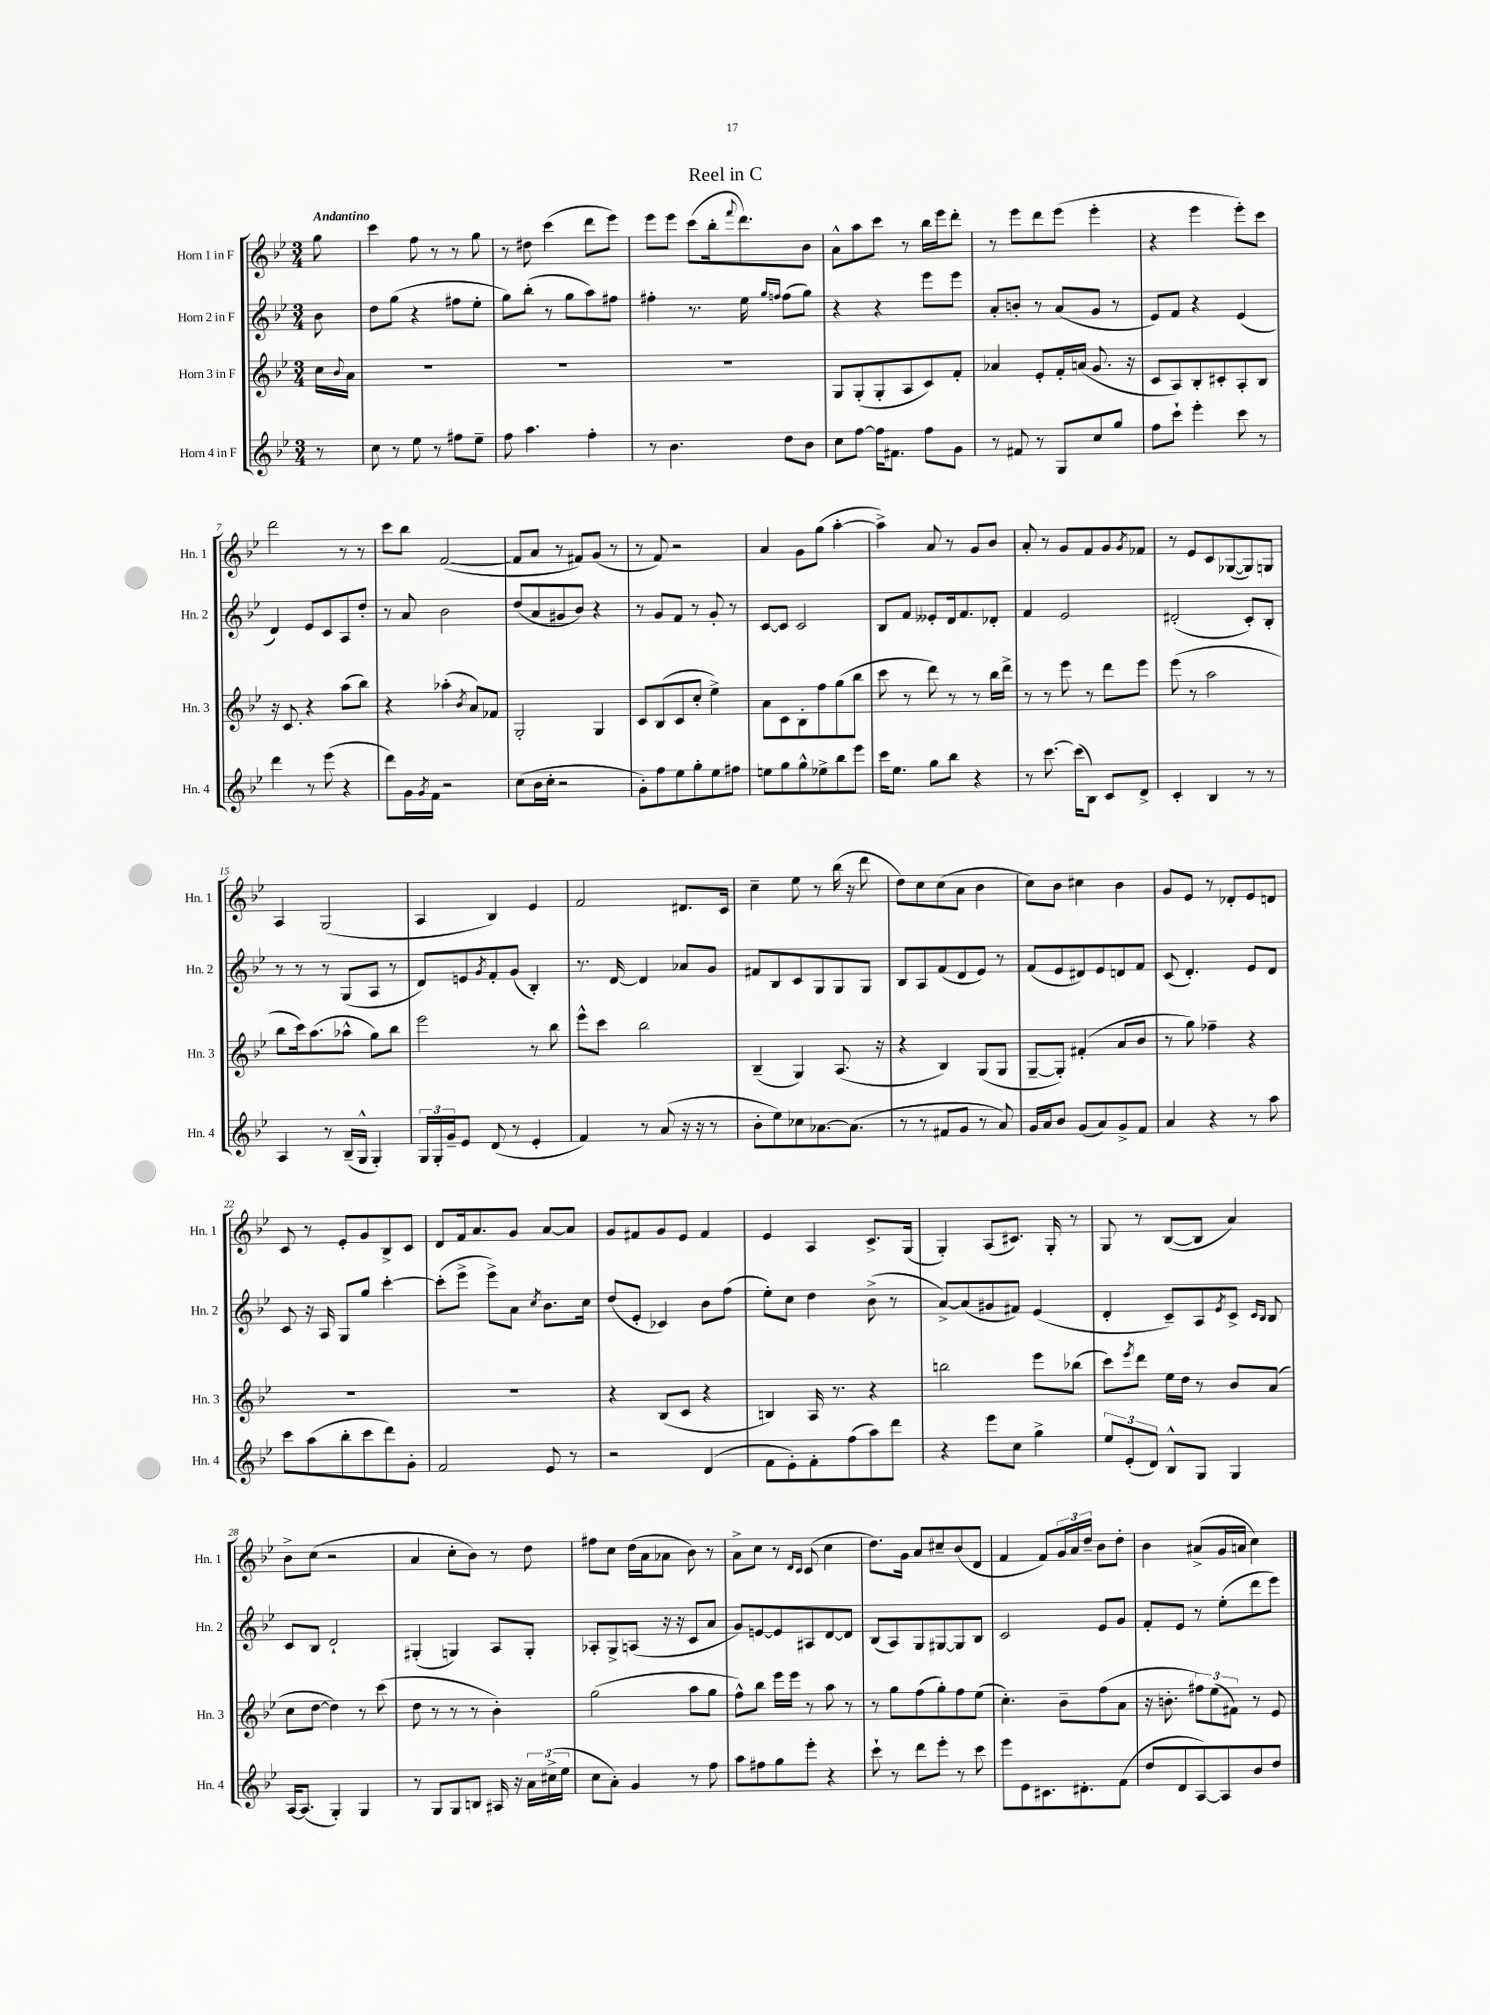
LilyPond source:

\header { title = "Reel in C" }
<<
\new StaffGroup <<
\new Staff = "s0" \with { instrumentName = "Horn 1 in F" shortInstrumentName = "Hn. 1" } {
    \clef treble \key bes \major \numericTimeSignature \time 3/4 \partial 8 \tempo "Andantino"
    g''8 |
    c'''4 f''8 r8 r8 g''8 |
    r8 dis''8 c'''4( d'''8 ees'''8) |
    ees'''8 ees'''8 c'''8( bes''16-. \appoggiatura { f'''8 } d'''8.) bes'8 |
    a'8-^ a''8 c'''8 r8 bes''16 ees'''16 d'''8-. |
    r8 ees'''8 d'''8 ees'''8( ees'''4-. |
    r4 ees'''4 ees'''8-.) c'''8 |
    d'''2 r8 r8 |
    c'''8 bes''8 f'2~( |
    f'8 a'8 r8 fis'8) g'8( r8 |
    r8 f'8) r2 |
    a'4 g'8 g''8( a''4~-. |
    a''4->) a'8 r8 g'8 bes'8 |
    a'8-. r8 g'8 f'8 g'8 \acciaccatura { g'8 } fes'8 |
    r8 ees'8 c'8 ges8~( ges8) g8 |
    a4 g2( |
    a4 bes4) ees'4 |
    f'2 dis'8. c'16 |
    c''4-- ees''8 r8 bes''16( r16 d'''8 |
    d''8) c''8 c''8( a'8 bes'4 |
    c''8) bes'8 cis''4 bes'4 |
    g'8 ees'8 r8 des'8-. ees'8 d'8 |
    c'8 r8 ees'8-. g'8 bes8-> c'8 |
    d'8 f'16 a'8. g'8 a'8~ a'8 |
    g'8 fis'8 g'8 ees'8 fis'4 |
    ees'4 a4 c'8.-> g16( |
    g4-.) a8( cis'8.) g16-. r8 |
    g8 r8 bes8~( bes8 a'4) |
    bes'8-> c''8( r2 |
    a'4 c''8-. bes'8) r8 d''8 |
    fis''8 c''8 d''16( a'16 aes'8 bes'8) r8 |
    a'8-> c''8 r8 \grace { d'16 c'16 } c'8( c''4 |
    d''8.) g'16 a'8 cis''8-- bes'8( d'8 |
    f'4 f'8) \tuplet 3/2 { g'16 a'16 d''16-- } bes'8 d''8-. |
    bes'4 ais'8->( g'16 a'16 c''4) \bar "|." |
}
\new Staff = "s1" \with { instrumentName = "Horn 2 in F" shortInstrumentName = "Hn. 2" } {
    \clef treble \key bes \major \numericTimeSignature \time 3/4 \partial 8
    bes'8 |
    d''8 g''8( r4 fis''8 ees''8-. |
    g''8) bes''8-.( r8 g''8 a''8) fis''8 |
    fis''4-. r8. ees''16 \grace { g''16 f''16 } f''8( g''8) |
    r4 r4 ees'''8 ees'''8 |
    a'8-. b'8-. r8 a'8( g'8 r8 |
    ees'8) f'8 r4 ees'4( |
    d'4) ees'8 c'8 a8 d''8-. |
    r8 a'8 bes'2 |
    d''8( a'8 gis'8 bes'8) r4 |
    r8 g'8 f'8 r8 g'8-. r8 |
    c'8~ c'8 c'2 |
    bes8 f'8 eeses'8-. d'16 f'8. des'8-. |
    f'4 ees'2 |
    dis'2-.( c'8-.) bes8-. |
    r8 r8 r8 g8( a8 r8 |
    d'8) e'8 \acciaccatura { g'8 } f'8-. g'8( bes4-.) |
    r8. d'16~ d'4 aes'8 g'8 |
    fis'8 bes8 c'8 g8 g8 g8 |
    bes8 a8 f'8( d'8 ees'8) r8 |
    f'8( ees'8 dis'8) ees'8 d'8 f'8 |
    c'8( d'4.-.) ees'8 d'8 |
    c'8 r16 a16 g8 g''8 c'''4~-. |
    c'''8-.( ees'''8-> ees'''8->) a'8 \acciaccatura { c''8 } bes'8. c''16 |
    d''8( ees'8-. ces'4) bes'8 f''8( |
    ees''8-.) c''8 d''4 bes'8->( r8 |
    a'8~->) a'8( gis'8 fis'8) ees'4( |
    d'4-. c'8--) a8 \acciaccatura { ees'8 } c'8-> \grace { c'16 bes16 } bes8 |
    c'8 bes8 d'2-! |
    gis4-.( g4) a8 g8-. |
    aes8-. g8-> a8( r16 r16 c'8 a'8 |
    g'8) e'8~ e'8 ais8 d'8~ d'8 |
    bes8( a8) g8 gis8~ gis8 bes8 |
    c'2 ees'8 g'8 |
    f'8-. ees'8 r8 ees''8-.( d'''8 ees'''8) \bar "|." |
}
\new Staff = "s2" \with { instrumentName = "Horn 3 in F" shortInstrumentName = "Hn. 3" } {
    \clef treble \key bes \major \numericTimeSignature \time 3/4 \partial 8
    c''16 \appoggiatura { bes'8 } a'16 |
    R2. |
    R2. |
    R2. |
    g8 g8-.( g8-. a8 c'8) f'8-. |
    aes'4 ees'8-. f'16-. a'16( g'8. r16 |
    c'8 a8) bes8-. cis'8-. a8-. bes8 |
    r16 c'8. r4 a''8( bes''8) |
    r4 aes''4-.( \acciaccatura { bes'8 } a'8) fes'8 |
    g2-. g4 |
    c'8 bes8( c'8 c''8-. ees''4->) |
    a'8 c'8 bes8-. f''8 g''8( bes''8 |
    c'''8 r8 d'''8) r8 r8 bes''16 d'''16-> |
    r8 r8 ees'''8 r8 d'''8 ees'''8 |
    ees'''8( r8 a''2 |
    bes''8 c'''16) a''8.( aes''8-^ g''8) bes''8 |
    ees'''2 r8 bes''8 |
    ees'''8-^ c'''8 bes''2 |
    bes4--( g4) a8.( r16 |
    r4 bes4) g8( g8 |
    g8~-- g8-.) fis'4-.( a'8 bes'8 |
    r8 g''8) fes''4-- r4 |
    R2. |
    R2. |
    r4 bes8( c'8 r4 |
    b4) a16 r8. r4 |
    b''2 ees'''8 bes''8( |
    c'''8) \acciaccatura { ees'''8 } d'''8 ees''16 d''16 r8 bes'8 a'8( |
    c''8 d''8~ d''4) r8 c'''8( |
    d''8 r8 r8 r8 bes'4-.) |
    g''2( a''8 g''8 |
    f''8-^) bes''8 ees'''16 ees'''16 r8 a''8 r8 |
    r8 g''8 f''8( g''8-.) f''8 ees''8( |
    c''4.-.) bes'8-- f''8( a'8 |
    r16 b'8.-. \tuplet 3/2 { fis''8) ees''8( fis'8) } r8 ees'8 \bar "|." |
}
\new Staff = "s3" \with { instrumentName = "Horn 4 in F" shortInstrumentName = "Hn. 4" } {
    \clef treble \key bes \major \numericTimeSignature \time 3/4 \partial 8
    r8 |
    c''8 r8 ees''8 r8 fis''8 ees''8-- |
    f''8 a''4. f''4-. |
    r8 bes'4. d''8 bes'8 |
    c''8 f''8~ f''16 fis'8. f''8 g'8 |
    r8 fis'8 r8 g8 c''8 g''8 |
    f''8 c'''8-! ees'''4-. c'''8 r8 |
    d'''4 r8 ees'''8( r4 |
    d'''8) g'16 \acciaccatura { g'8 } f'16 r2 |
    c''8( bes'16 c''16-. r2 |
    g'8-.) f''8 ees''8 g''8-. ees''8 fis''8 |
    e''8 g''8 g''8-^ ees''8-> bes''8 ees'''8 |
    c'''16 ees''8. g''8 bes''8 r4 |
    r8 c'''8.~ c'''16( bes8) c'8 d'8-> |
    c'4-. bes4 r8 r8 |
    a4 r8 bes16--( g16-^ g4-.) |
    \tuplet 3/2 { g16 g16-. g'16-- } ees'8 d'8( r8 ees'4-. |
    f'4) r8 a'8( r16 r16 r8 |
    bes'8-. ees''8) ces''8 aes'8.~ aes'8.( |
    r8 r8 fis'8 g'8 r8 a'8) |
    g'16 a'16 bes'8 g'8( a'8) g'8-> f'8 |
    a'4 r4 r8 a''8 |
    c'''8 a''8( bes''8-. c'''8 d'''8) g'8-. |
    f'2 ees'8 r8 |
    r2 d'4( |
    f'8 ees'8-.) f'8-. f''8( a''8) d'''8 |
    r4 ees'''8 c''8 g''4-> |
    \tuplet 3/2 { ees''8 ees'8-.( d'8) } bes8-^ g8 g4 |
    a16~ a8.( g4-.) g4 |
    r8 g8 g8 b8 ais16 r16 \tuplet 3/2 { a'16 cis''16->( ees''16 } |
    c''8 a'8-.) g'4 r8 f''8 |
    a''8 fis''8 g''8 ees'''8-. r4 |
    c'''8-! r8 d'''8 ees'''8-. r8 c'''8 |
    ees'''8 ees'8 cis'8. dis'8.-. f'8( |
    d''8 d'8 a8~) a8 bes'8 d''8 \bar "|." |
}
>>
>>
